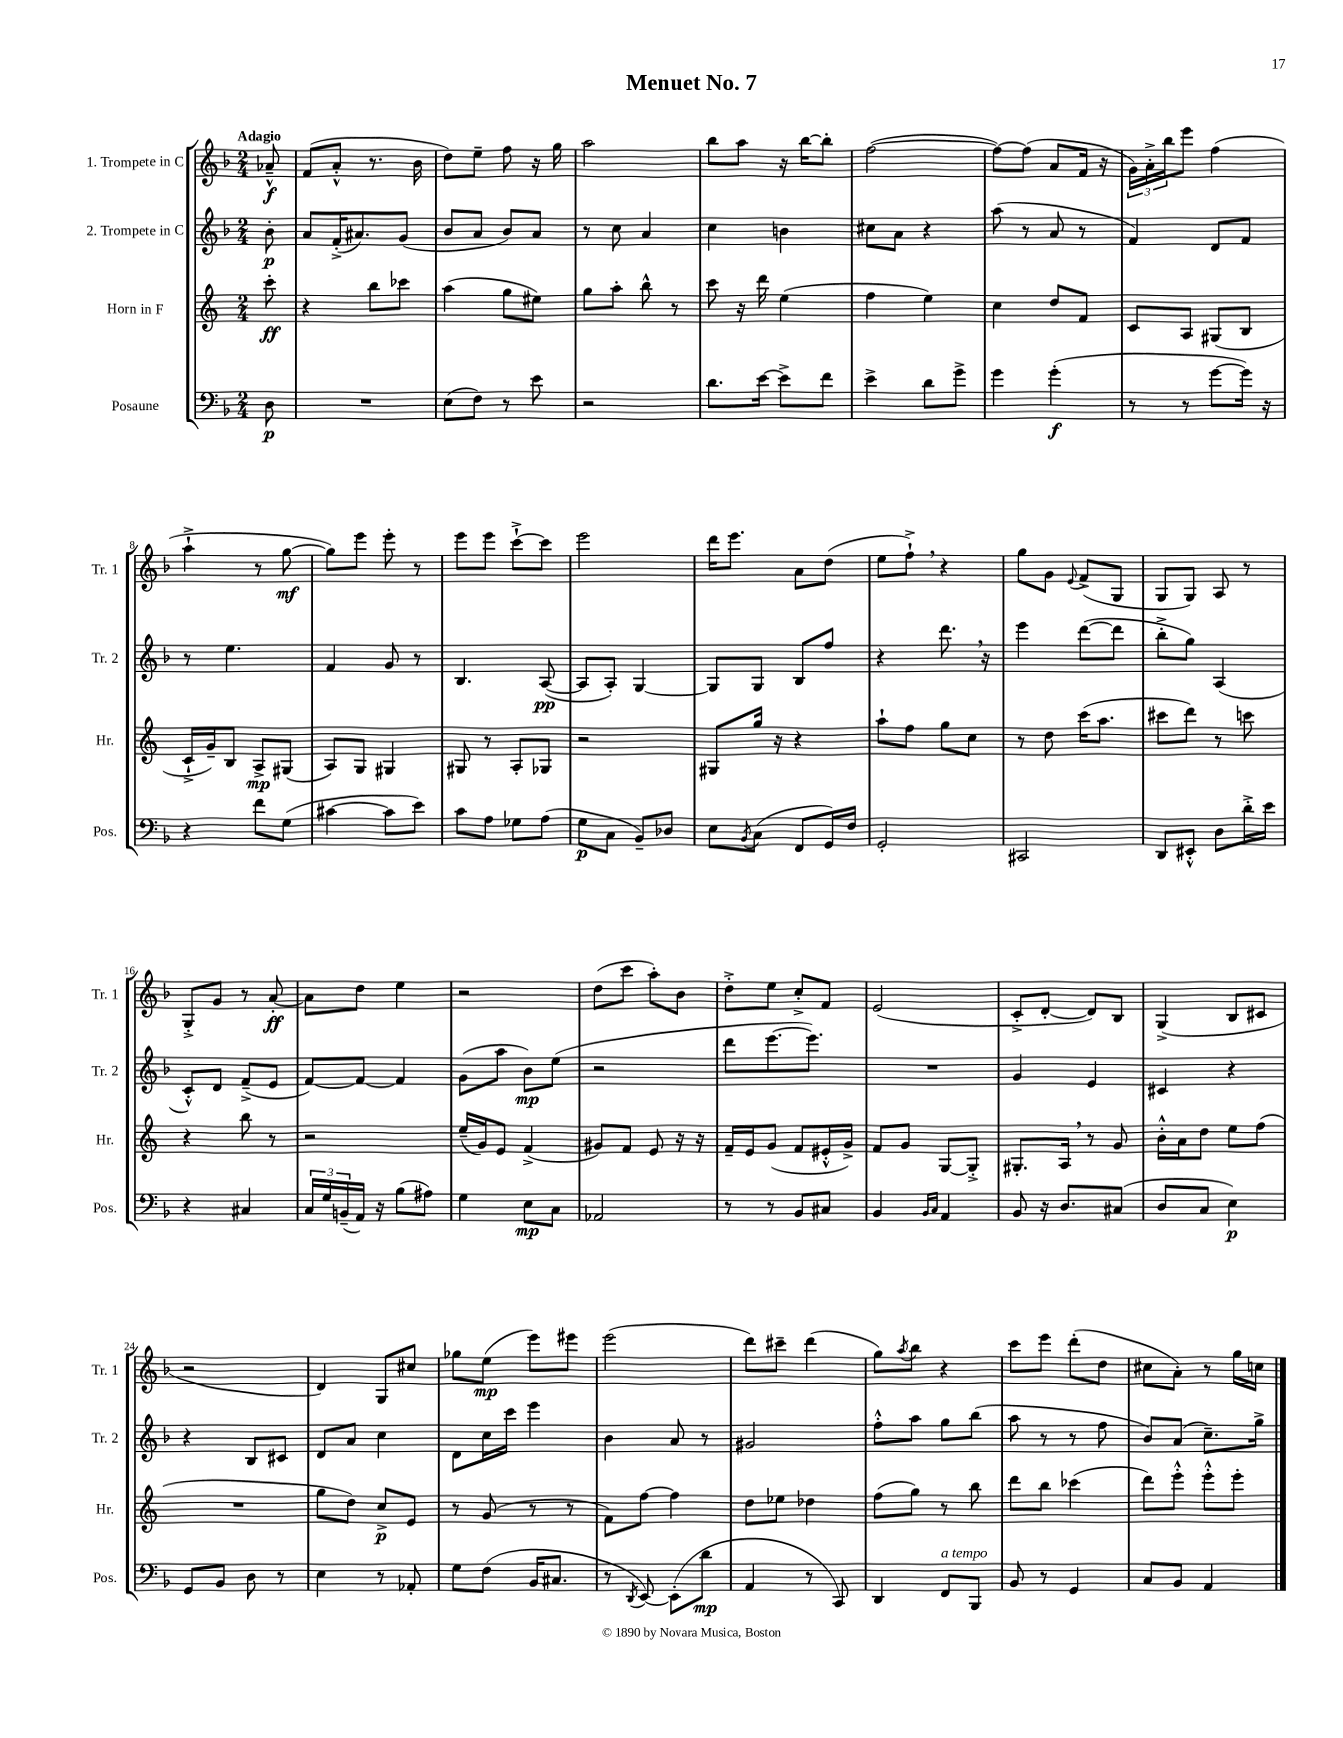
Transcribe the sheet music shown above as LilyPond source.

\header { title = "Menuet No. 7" }
<<
\new StaffGroup <<
\new Staff = "s0" \with { instrumentName = "1. Trompete in C" shortInstrumentName = "Tr. 1" } {
    \clef treble \key f \major \numericTimeSignature \time 2/4 \partial 8 \tempo "Adagio"
    aes'8---^\f |
    f'8( a'8-.-^ r8. bes'16 |
    d''8) e''8-- f''8 r16 g''16 |
    a''2 |
    bes''8 a''8 r16 bes''16~ bes''8-. |
    f''2~( |
    f''8~) f''8( a'8 f'16 r16 |
    \tuplet 3/2 { g'16) a'16-.-> bes''16 } e'''8 f''4( |
    a''4-!-> r8 g''8~\mf |
    g''8) e'''8 e'''8-. r8 |
    e'''8 e'''8 c'''8~-!-> c'''8 |
    e'''2 |
    d'''16 e'''8. a'8 d''8( |
    e''8 f''8-!->) \breathe r4 |
    g''8 g'8 \appoggiatura { e'8 } f'8->( g8 |
    g8 g8) a8 r8 |
    g8-.-> g'8 r8 a'8~-.\ff |
    a'8 d''8 e''4 |
    r2 |
    d''8( c'''8 a''8-.) bes'8 |
    d''8-.-> e''8 c''8-.-> f'8 |
    e'2( |
    c'8-.-> d'8~-. d'8) bes8 |
    g4->( bes8 cis'8 |
    r2 |
    d'4) g8 cis''8 |
    ges''8 e''8\mp( e'''8) eis'''8 |
    e'''2( |
    d'''8) cis'''8-- d'''4( |
    g''8) \acciaccatura { a''8 } bes''8 r4 |
    c'''8 e'''8 d'''8-.( d''8 |
    cis''8 a'8-.) r8 g''16 c''16 \bar "|." |
}
\new Staff = "s1" \with { instrumentName = "2. Trompete in C" shortInstrumentName = "Tr. 2" } {
    \clef treble \key f \major \numericTimeSignature \time 2/4 \partial 8
    bes'8-.\p |
    a'8 f'16-.->( ais'8.) g'8( |
    bes'8 a'8 bes'8) a'8 |
    r8 c''8 a'4 |
    c''4 b'4 |
    cis''8 a'8 r4 |
    a''8( r8 a'8 r8 |
    f'4) d'8 f'8 |
    r8 e''4. |
    f'4 g'8 r8 |
    bes4. a8~\pp( |
    a8 a8-.) g4~ |
    g8 g8 bes8 f''8 |
    r4 d'''8. \breathe r16 |
    e'''4 d'''8~( d'''8 |
    bes''8-.-> g''8) a4( |
    c'8-.-^) d'8 f'8--->( e'8 |
    f'8~) f'8~ f'4 |
    g'8( a''8 bes'8\mp) e''8( |
    r2 |
    d'''8 e'''8.~ e'''8.) |
    R2 |
    g'4 e'4 |
    cis'4 r4 |
    r4 bes8 cis'8 |
    d'8 a'8 c''4 |
    d'8 c''16 c'''16 e'''4 |
    bes'4 a'8 r8 |
    gis'2 |
    f''8-.-^ a''8 g''8 bes''8( |
    a''8 r8 r8 f''8 |
    bes'8) a'8( c''8.--) g''16-> \bar "|." |
}
\new Staff = "s2" \with { instrumentName = "Horn in F" shortInstrumentName = "Hr." } {
    \clef treble \key c \major \numericTimeSignature \time 2/4 \partial 8
    c'''8-.\ff |
    r4 b''8 ces'''8 |
    a''4( g''8 eis''8) |
    g''8 a''8-. b''8-^ r8 |
    c'''8 r16 d'''16 e''4( |
    f''4 e''4) |
    c''4 d''8 f'8 |
    c'8 a8 gis8( b8 |
    c'16-!-> g'16--) b8 a8->\mp gis8( |
    a8) g8 gis4 |
    gis8 r8 a8-. ges8 |
    r2 |
    gis8 g''16 r16 r4 |
    a''8-! f''8 g''8 c''8 |
    r8 d''8 c'''16( a''8. |
    cis'''8 d'''8) r8 c'''8 |
    r4 b''8 r8 |
    r2 |
    e''16--( g'16) e'8 f'4->( |
    gis'8) f'8 e'8 r16 r16 |
    f'16-- e'16 g'8( f'8 eis'16-.-^ g'16->) |
    f'8 g'8 g8~ g8-.-> |
    gis8.-. a16 \breathe r8 g'8 |
    b'16-.-^ a'16 d''8 e''8 f''8( |
    R2 |
    g''8 d''8) c''8->\p e'8 |
    r8 g'8( r8 r8 |
    f'8) f''8~ f''4 |
    d''8 ees''8 des''4 |
    f''8( g''8) r8 b''8 |
    d'''8 b''8 ces'''4( |
    d'''8) e'''8-.-^ e'''8-.-^ e'''8-. \bar "|." |
}
\new Staff = "s3" \with { instrumentName = "Posaune" shortInstrumentName = "Pos." } {
    \clef bass \key f \major \numericTimeSignature \time 2/4 \partial 8
    d8\p |
    R2 |
    e8( f8) r8 e'8 |
    r2 |
    d'8. e'16~ e'8-> f'8 |
    e'4-> d'8 g'8-> |
    g'4 g'4-.\f( |
    r8 r8 g'8~ g'16) r16 |
    r4 f'8 g8( |
    cis'4~ cis'8 e'8) |
    c'8 a8 ges8 a8( |
    g8\p c8 bes,8--) des8 |
    e8 \acciaccatura { bes,8 } c8( f,8 g,16) f16 |
    g,2-. |
    cis,2 |
    d,8 eis,8-.-^ d8 d'16-.-> e'16 |
    r4 cis4 |
    \tuplet 3/2 { c16 g16 b,16--( } a,16) r16 bes8( ais8) |
    g4 e8\mp c8 |
    aes,2 |
    r8 r8 bes,8 cis8 |
    bes,4 \grace { bes,16 c16 } a,4 |
    bes,8 r16 d8. cis8( |
    d8 c8 e4\p) |
    g,8 bes,8 d8 r8 |
    e4 r8 aes,8-. |
    g8 f8( bes,16 cis8. |
    r8 \acciaccatura { d,8 } e,8~) e,8-.( d'8\mp |
    a,4 r8 c,8) |
    d,4 f,8^\markup { \italic "a tempo" } bes,,8 |
    bes,8 r8 g,4 |
    c8 bes,8 a,4 \bar "|." |
}
>>
>>
